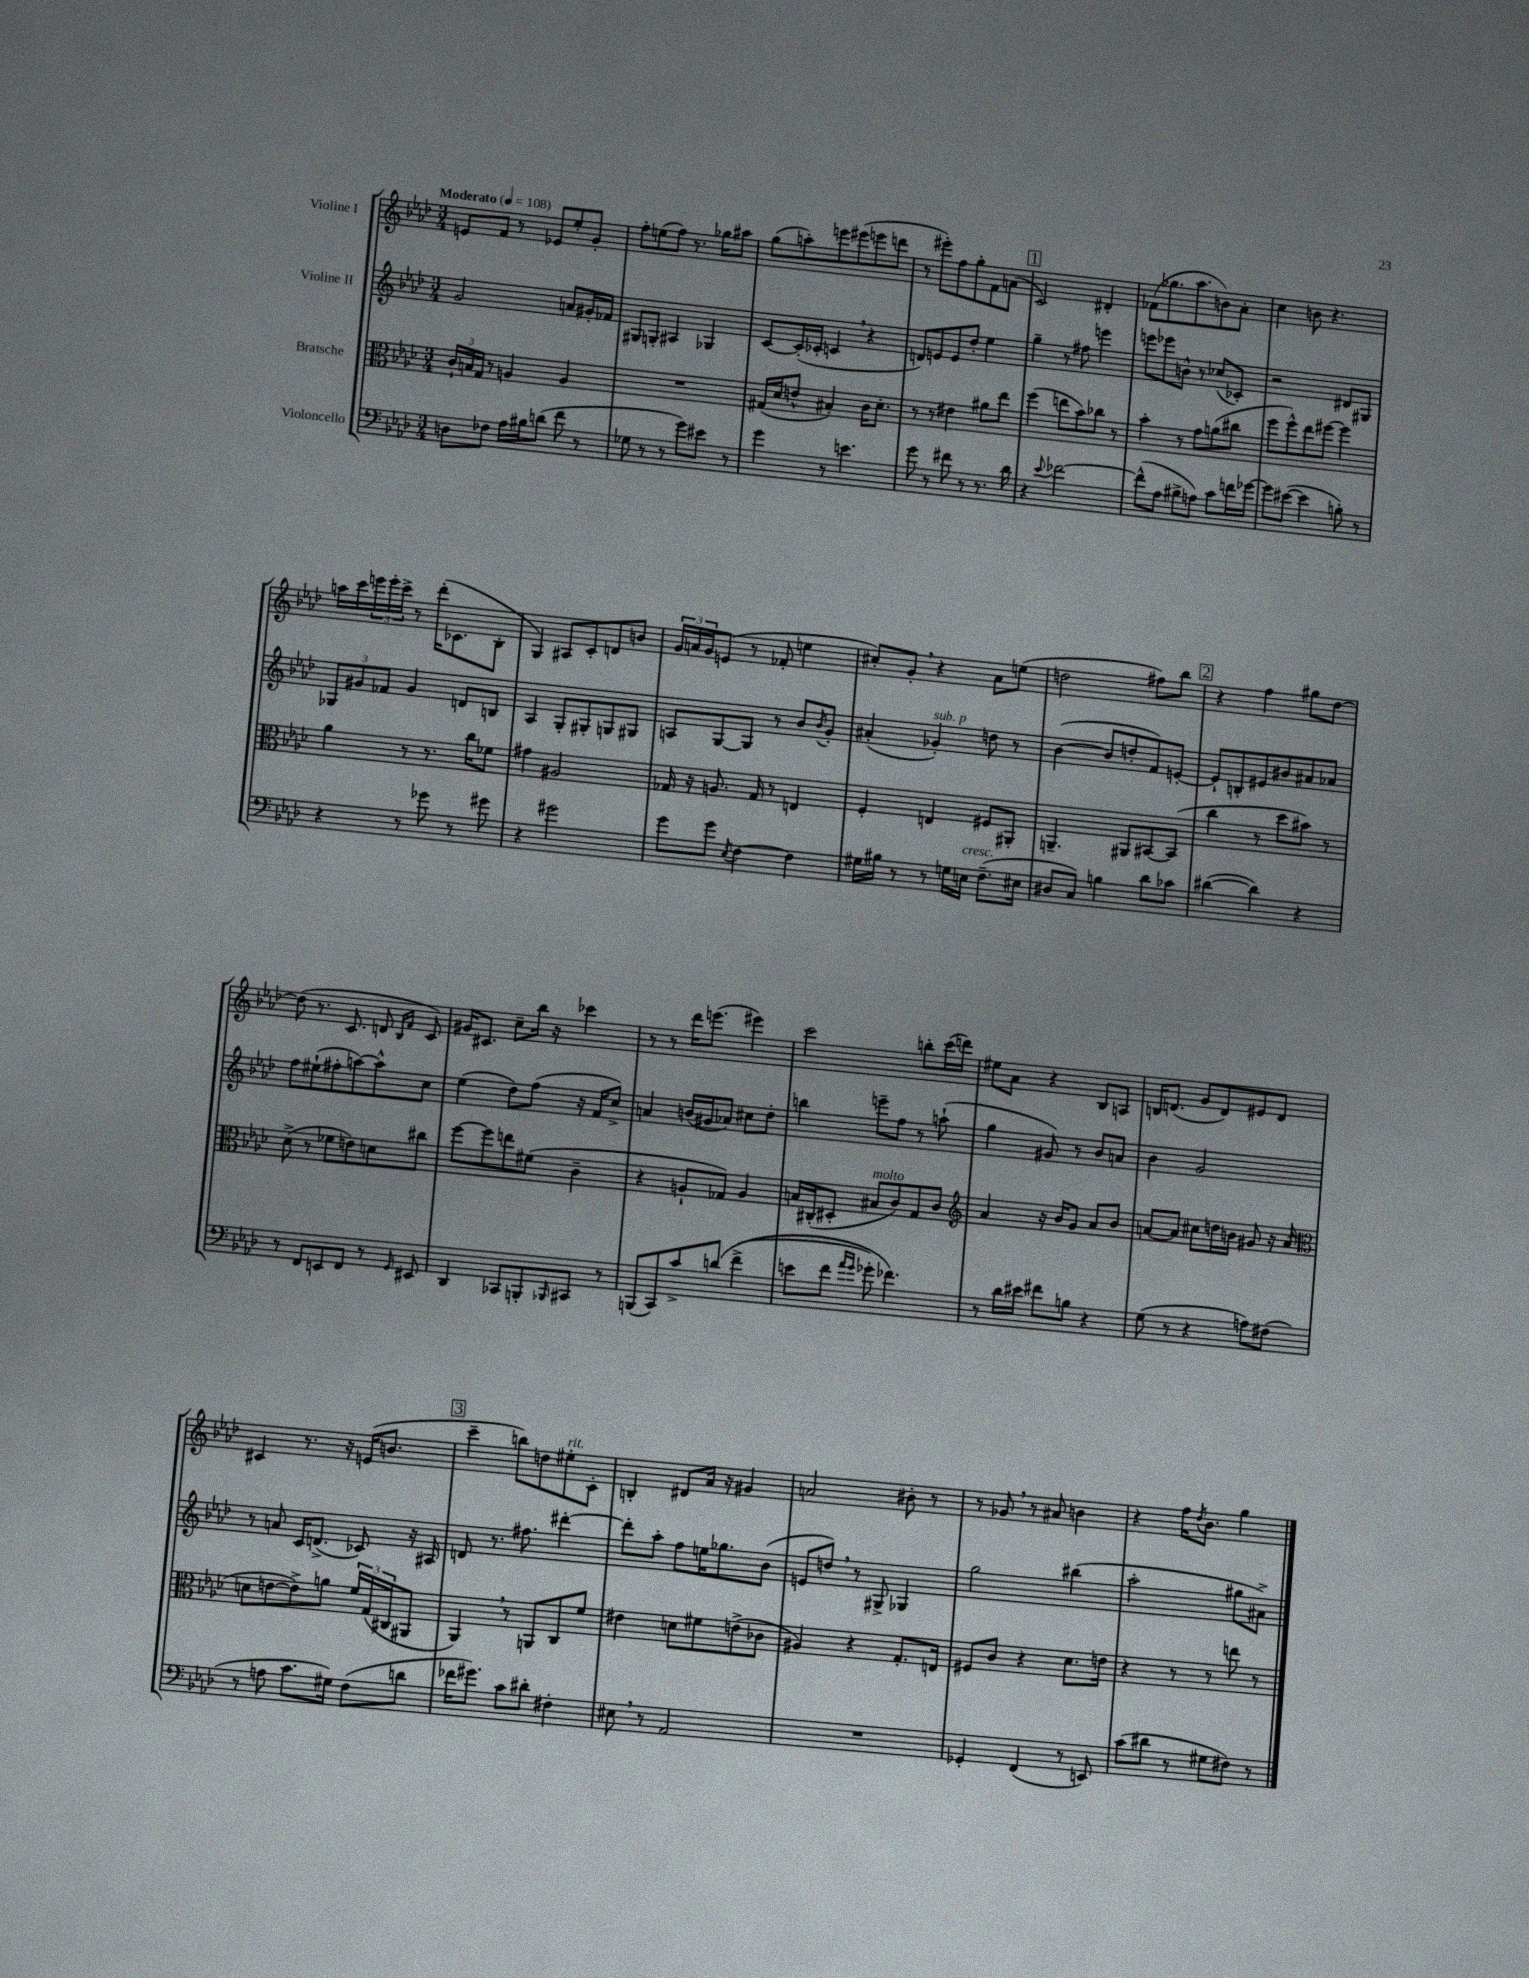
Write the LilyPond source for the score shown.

<<
\new StaffGroup <<
\new Staff = "s0" \with { instrumentName = "Violine I" } {
    \clef treble \key aes \major \numericTimeSignature \time 3/4 \tempo "Moderato" 4 = 108
    e'8 f'8 r8 ees'8 ees''8-. g'8-. |
    f''8-. e''8( f''8) r8. ges''16 ais''8 |
    g''8( a''8-.) e'''8 eis'''8( e'''8 d'''8 |
    r8 eis'''8-.) f''8 g''8-. f'8 a'8( |
    \mark \markup { \box "1" } c'2) dis'4-. |
    fes'8( ges''8. aes''8. b'8) aes'8-. |
    c''4 b'8 r4. |
    a''16 c'''16 \tuplet 3/2 { e'''16 e'''16-. c'''16-> } r8 des'''16-.( ces'8. bes8-. |
    g4) ais8 c'8-. d'8 b'8 |
    \tuplet 3/2 { g'16 a'16 g'16 } e'8( r8 fes'8-. e''4 |
    cis''8-.) g'8-. \breathe r4 aes'8 e''8( |
    d''2 fis''8) bes''8 |
    \mark \markup { \box "2" } r4 f''4 gis''8 des''8~ |
    des''8( r8. c'8. d'8 \grace { bes16 f'16 } c'8) |
    gis'16 cis'8. c''8-- bes''16 r16 ces'''4 |
    r8 r8 des'''16 e'''8.( eis'''4) |
    c'''2 b''8-. c'''16( d'''16) |
    eis''8 aes'8 r4 bes8 a8 |
    b16 d'8.( g'8 d'8) eis'8 d'8 |
    cis'4 r8. r16 e'16( b'8. |
    \mark \markup { \box "3" } c'''4-- b''8) d''8 eis''8-.^\markup { \italic "rit." } c'8-. |
    b4-. dis'8 aes'16 r16 gis'4 |
    a'2 bis'8-. r8 |
    r8 ges'8 \breathe r8 ais'8 b'4 |
    r4 f''16 \acciaccatura { des''8 } bes'8. g''4 \bar "|." |
}
\new Staff = "s1" \with { instrumentName = "Violine II" } {
    \clef treble \key aes \major \numericTimeSignature \time 3/4
    g'2 a'8 gis'16-. fes'16 |
    gis8 g8-. ais4 ges4 |
    c'8~ c'16-.( ces'16-. c'4 \breathe r4 |
    d'8) e'8 e'8 des''8-. ees''4 |
    \mark \markup { \box "1" } g''4-- r8 fis''8 e'''4 |
    e'''8 ees'''8 b'8-^ r8 ces''8( ces'8-.) |
    r2 dis'8 gis8 |
    \tuplet 3/2 { ges8 gis'8 fes'8 } gis'4 d'8 b8 |
    aes4 g8-. gis8-. g8 gis8 |
    a8 g8~ g8 r8 bes'8 \acciaccatura { bes'8 } g'8-. |
    ais'4-.( ges'4-.^\markup { \italic "sub. p" }) d''8 r8 |
    bes'4~( bes'8 d''8-. f'8) e'8~-. |
    \mark \markup { \box "2" } e'8-! b8-. eis'8 bis'8 ais'8 aes'8 |
    f''8 eis''8-!( fis''8-. a''8~) a''8-^ c''8 |
    ees''4( des''8) f''8( r16 f'16 c''8->) |
    a'4 b'16( gis'16 aes'8) cis''8 des''8-. |
    b''4 e'''8-- f''8 r8 a''8-!( |
    g''4 gis'8) r8 bes'8 a'8 |
    bes'4 g'2 |
    r8 a'8 c'16 d'8.->( ces'8) r16 ais16 |
    \mark \markup { \box "3" } d'8 r8. fis''8. dis'''4~-. |
    dis'''8-. aes''8-. f''8 e''16 ges''8. bes'8( |
    e'8 d''8) \breathe r8 gis8-> ges4 |
    g''2 bis''4( |
    aes''2-. gis''8 ais'8->) \bar "|." |
}
\new Staff = "s2" \with { instrumentName = "Bratsche" } {
    \clef alto \key aes \major \numericTimeSignature \time 3/4
    \tuplet 3/2 { c'16-! b16 g16 } r8 a4 a4 |
    R2. |
    gis16( des'16 e'8-^ bis4-.) c'16 des'8.-. |
    r8 r8 eis'4 ais'8 ees''8 |
    \mark \markup { \box "1" } f''4( e''8 bes'8) ces''8 r8 |
    bes'4-. r8 g'8 a'8( cis''8 |
    f''8 f''8-^) ees''8 fis''8~ fis''4 |
    aes'4 r8 r8. c''16 fes'8 |
    gis'4 ais2 |
    ges16 r16 a8. ges16 r8 e4 |
    f4-. e4 fis8 ais,8-. |
    a,4.-- ais,8 bis,8~ bis,8( |
    \mark \markup { \box "2" } c''4 r8 des''8 bis'8) r8 |
    des'8->( r8 fes'8 e'8) d'8 cis''8 |
    f''8~ f''8 e''8 fis'8( c'4-- |
    r4 a8-! ges8) a4 |
    b16 cis16-.( dis8-. bis8^\markup { \italic "molto" } c'8) g8 c'8 |
    \clef treble aes'4 r16 bes'16 g'8 aes'8 bes'8 |
    a'8~ a'8 cis''8 d''16 b'16 gis'8 r16 a'16( |
    \clef alto d'8 e'8~ e'8->) a'8 \tuplet 3/2 { f'16 g16( cis16 } ais,8 |
    \mark \markup { \box "3" } aes,4) \breathe r8 a,8 c8 f'8 |
    eis'4 d'8 fis'8 e'8->( ces'8 |
    ais4) r4 g8.-. e16 |
    fis8 c'8 r4 des'8. e'16 |
    r4 r8 r8 e''8 r8 \bar "|." |
}
\new Staff = "s3" \with { instrumentName = "Violoncello" } {
    \clef bass \key aes \major \numericTimeSignature \time 3/4
    d8 fes8 aes16 bis16 d'8( f'8 r8 |
    ges8 r8 r8 g'8) eis'8 r8 |
    g'4 r8 e'4. |
    g'8 r8 fis'8 r8 r8. des'16 |
    \mark \markup { \box "1" } r4 \appoggiatura { ees'8 } fes'2~ |
    fes'8-^( aes8 bis8-> a8) c'8 f'16 ges'16~ |
    ges'8 eis'8~( eis'4 b8-.) r8 |
    r4 r8 ges'8 r8 gis'8 |
    r4 gis'2 |
    g'8 g'8 \acciaccatura { ees8 } f4~ f4 |
    gis16 bis16 r8 r8 g16 e16^\markup { \italic "cresc." } f8.--( eis16 |
    dis8 c8) b4 des'8 ces'8 |
    \mark \markup { \box "2" } dis'4~( dis'4) r4 |
    r8 f,8 e,8 f,8 r8 \grace { g,16 } eis,8 |
    des,4 ces,8 b,,8-. \grace { bes,,16 } cis,8 r8 |
    b,,8( c,8) c'8-> d'8\( f'4->( |
    e'8 f'8 \grace { aes'16 g'16 } ges'8-.) fes'4.\) |
    r8 des'16 eis'16 fis'8 b8 r4 |
    g8( r8 r4 a8) fis8( |
    r8 a8 c'8. gis16) f8( d'8 |
    \mark \markup { \box "3" } fes'16 gis'8.) c'8 dis'8-. fis4-. |
    eis8 \breathe r8 aes,2 |
    R2. |
    ges,4-. f,4( r8 e,8) |
    c'8( dis'8 r8 gis8 fis8) r8 \bar "|." |
}
>>
>>
\layout { \context { \Score \remove "Bar_number_engraver" } }
